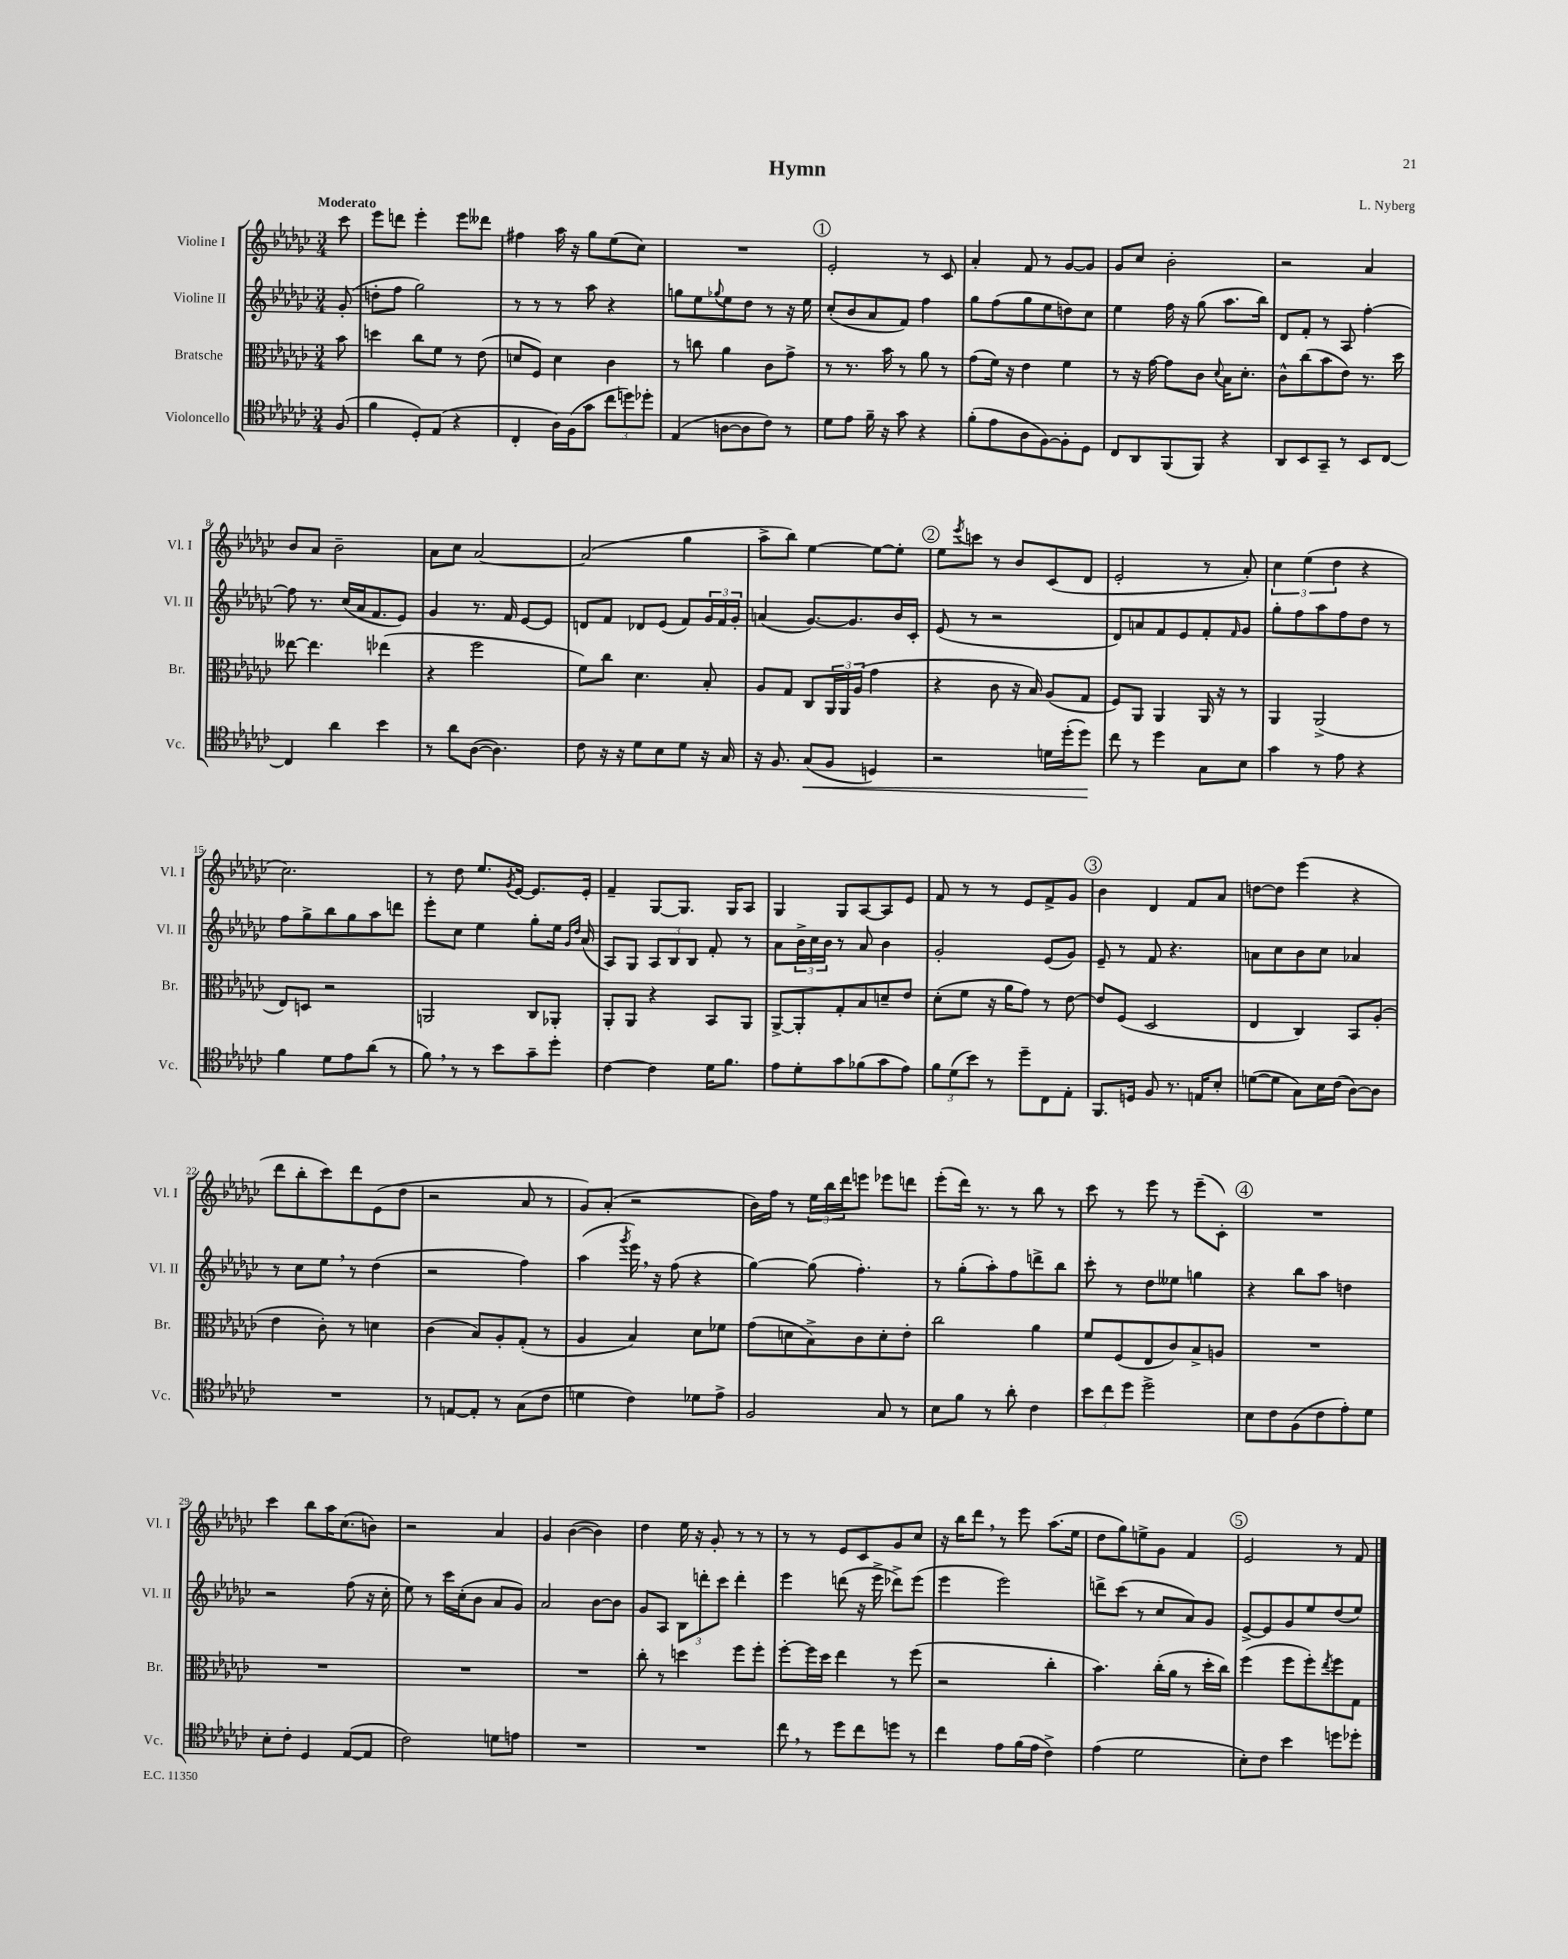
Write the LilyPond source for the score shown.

\header { title = "Hymn" composer = "L. Nyberg" }
<<
\new StaffGroup <<
\new Staff = "s0" \with { instrumentName = "Violine I" shortInstrumentName = "Vl. I" } {
    \clef treble \key ges \major \numericTimeSignature \time 3/4 \partial 8 \tempo "Moderato"
    ces'''8 |
    ees'''8 d'''8 ees'''4-. ees'''8 deses'''8 |
    fis''4 aes''16 r16 ges''8 ees''8( ces''8) |
    R2. |
    \mark \markup { \circle "1" } ees'2-. r8 ces'8 |
    aes'4-. f'8 r8 ges'8~ ges'8 |
    ges'8 ces''8 bes'2-. |
    r2 aes'4 |
    bes'8 aes'8 bes'2-- |
    aes'8 ces''8 aes'2~ |
    aes'2( ges''4 |
    aes''8-> bes''8) ees''4~ ees''8~ ees''8-. |
    \mark \markup { \circle "2" } ees''8 \acciaccatura { ees'''8 } c'''8 r8 bes'8 ces'8( des'8 |
    ees'2-. r8 aes'8-.) |
    \tuplet 3/2 { ces''4 ees''4( des''4 } r4 |
    ces''2.) |
    r8 des''8 ees''8. \acciaccatura { ges'8 } ees'16~ ees'8. ees'16-. |
    f'4-- ges8~ ges8. ges16 aes8 |
    ges4 ges8 aes8~ aes8 ees'8 |
    f'8 r8 r8 ees'8 f'8-> ges'8 |
    \mark \markup { \circle "3" } bes'4 des'4 f'8 aes'8 |
    d''8~ d''8 ees'''4( r4 |
    des'''8 bes''8-. ces'''8) des'''8 ees'8( des''8 |
    r2 aes'8 r8 |
    ges'8) aes'8-.( r2 |
    bes'16) f''16 r8 \tuplet 3/2 { ees''16 bes''16 des'''16 } e'''8 ees'''8 d'''8 |
    ees'''8-.( des'''16) r8. r8 bes''8 r8 |
    ces'''8 r8 ees'''8 r8 ees'''8--( ces'8-.) |
    \mark \markup { \circle "4" } R2. |
    ces'''4 bes''8 aes''16 ces''8.( b'8) |
    r2 aes'4 |
    ges'4 bes'4~( bes'4) |
    des''4 ees''16 r16 ges'8-. r8 r8 |
    r8 r8 ees'8 ces'8 ges'8 ces''8 |
    r16 bes''16 des'''8 \breathe r8 ees'''8 aes''8.( ees''16 |
    des''8 ges''8) e''8-> ges'8 f'4 |
    \mark \markup { \circle "5" } ees'2 r8 f'8 \bar "|." |
}
\new Staff = "s1" \with { instrumentName = "Violine II" shortInstrumentName = "Vl. II" } {
    \clef treble \key ges \major \numericTimeSignature \time 3/4 \partial 8
    ges'8-.( |
    d''8-. f''8 ges''2) |
    r8 r8 r8 aes''8 r4 |
    g''8 ees''8 \appoggiatura { ges''8 } ees''8 des''8 r8 r16 ees''16 |
    \mark \markup { \circle "1" } ces''8-.( bes'8 aes'8 f'8) f''4 |
    ges''8 f''8( ges''8 ees''8 d''8) ces''8 |
    ees''4 f''16 r16 ges''8( aes''8. bes''16) |
    des'8 f'8-. r8 aes8 f''4~-. |
    f''8 r8. ces''16( aes'16 f'8. ees'8) |
    ges'4 r8. f'16 ees'8~ ees'8 |
    d'8 f'8 des'8 ees'8( f'8) \tuplet 3/2 { ges'16 f'16 ges'16-. } |
    a'4( ges'8.~) ges'8. bes'16 ces'16-. |
    \mark \markup { \circle "2" } ees'8( r8 r2 |
    des'8) a'8 f'8 ees'8 f'8-. \grace { f'16 } ges'8 |
    ges''8-. f''8 aes''8 f''8 des''8 r8 |
    f''8 ges''8-> bes''8 ges''8 aes''8 d'''8 |
    ees'''8-. ces''8 ees''4 ges''8-. ees''16 \grace { ges'16 des''16 } aes'16( |
    aes8) ges8 \tuplet 3/2 { aes8 bes8 bes8 } f'8-. r8 |
    aes'8 \tuplet 3/2 { bes'16-> ces''16 bes'16 } r8 aes'8 bes'4 |
    ges'2-. ees'8( ges'8) |
    \mark \markup { \circle "3" } ees'8-- r8 f'8 r4. |
    a'8 ces''8 bes'8 ces''8 aes'4 |
    r8 ces''8 ees''8 \breathe r8 des''4( |
    r2 f''4) |
    aes''4( \acciaccatura { ges'''8 } ees'''16) \breathe r16 f''8( r4 |
    ges''4~) ges''8( f''4.-.) |
    r8 ges''8-.( aes''8-.) f''8 d'''8-> bes''8 |
    ces'''8-. r8 des''8 eeses''8 g''4 |
    \mark \markup { \circle "4" } r4 bes''8 aes''8 d''4 |
    r2 f''8( r16 ces''16-. |
    ees''8) r8 ces'''16 ces''16-.( bes'8 aes'8 ges'8) |
    aes'2 bes'8~ bes'8 |
    ges'8 aes8 \tuplet 3/2 { bes8 d'''8-. ces'''8 } d'''4-. |
    ees'''4 d'''8( r16 ees'''16-> des'''8->) ees'''8( |
    ees'''4 ees'''2) |
    d'''8-> ces'''8( r8 ces''8 aes'8) ges'8 |
    \mark \markup { \circle "5" } ees'8~-> ees'8 ges'8 ees''8 des''8( ees''8) \bar "|." |
}
\new Staff = "s2" \with { instrumentName = "Bratsche" shortInstrumentName = "Br." } {
    \clef alto \key ges \major \numericTimeSignature \time 3/4 \partial 8
    bes'8 |
    d''4 ces''8 f'8 r8 ees'8( |
    d'8 f8) d'4 ces'4 |
    r8 c''8 aes'4 ces'8 ges'8-> |
    \mark \markup { \circle "1" } r8 r8. bes'16 r8 aes'8 r8 |
    ges'8( f'16) r16 ees'4 f'4 |
    r8 r16 ges'16~ ges'8 ces'8 \appoggiatura { des'8 } bes16 des'8.-. |
    ces'8-^ ces''8( bes'8 ees'8) r8. des''16 |
    eeses''8~ eeses''4. ees''4( |
    r4 f''2 |
    f'8) ces''8 des'4. bes8-. |
    aes8 ges8 ces8 \tuplet 3/2 { aes,16 aes,16 aes16( } ges'4 |
    \mark \markup { \circle "2" } r4 ces'8 r16 bes16) aes8( ges8 |
    f8) aes,8 aes,4 aes,16 r16 r8 |
    aes,4 aes,2->( |
    ees8) d8 r2 |
    a,2 ces8 aes,8-. |
    aes,8-. aes,8 r4 bes,8 aes,8 |
    aes,8~-> aes,8-. ges8-. bes8 d'8-- ees'8 |
    des'8-.( f'8 r16 aes'16 ges'8) r8 ees'8~ |
    \mark \markup { \circle "3" } ees'8 f8( des2 |
    ees4 ces4) bes,8 aes8-.( |
    ees'4 ces'8-.) r8 d'4 |
    ces'4( bes8) aes8-. ges8-.( r8 |
    aes4 bes4) des'8 fes'8 |
    ges'8( d'8 bes8->) ces'8 d'8-. ees'8-. |
    ces''2 aes'4 |
    f'8 f8( ees8 ces'8) bes8-> a8 |
    \mark \markup { \circle "4" } R2. |
    R2. |
    R2. |
    R2. |
    ces''8-. r8 d''4 f''8 f''8-. |
    f''8~-. f''16 des''16 ees''4 r8 f''8( |
    r2 ces''4-. |
    bes'4.) ces''16-.( aes'16 r8 des''16-. ces''16) |
    \mark \markup { \circle "5" } f''4( f''8 f''8-.) \acciaccatura { ees''8 } f''8 ges8 \bar "|." |
}
\new Staff = "s3" \with { instrumentName = "Violoncello" shortInstrumentName = "Vc." } {
    \clef tenor \key ges \major \numericTimeSignature \time 3/4 \partial 8
    f8( |
    f'4 des8-.) ees8( r4 |
    ces4-. aes16) f16( ges'8 \tuplet 3/2 { ces''8 d''8) des''8-. } |
    ees4( a8~ a8 ces'8) r8 |
    \mark \markup { \circle "1" } des'8 ees'8 f'16-- r16 ges'8 r4 |
    f'8-.( ees'8 aes8 f8~) f8-. des8 |
    ces8 aes,8 f,8( f,8) r4 |
    aes,8 bes,8 ges,8-- r8 bes,8 ces8~ |
    ces4 aes'4 bes'4 |
    r8 aes'8 aes8~( aes4.) |
    ces'8 r16 r16 des'8 bes8 des'8 r16 ges16 |
    r16 f8. ges8\<( f8 d4) |
    \mark \markup { \circle "2" } r2 d'16 des''16-.( des''8\!) |
    ces''8 r8 des''4 ges8 bes8 |
    ges'4 r8 ees'8 r4 |
    f'4 des'8 ees'8 aes'8( r8 |
    f'8) \breathe r8 r8 bes'8 ges'8-- des''8-. |
    ces'4~ ces'4 des'16 f'8. |
    ees'8 des'8-. ges'8 fes'8( ges'8 ees'8) |
    \tuplet 3/2 { f'8 des'8( bes'8) } r8 des''8-- ces8 ees8-. |
    \mark \markup { \circle "3" } f,8. d16 f8 r8. e16 bes8-. |
    d'8~( d'8 ges8) bes16 ces'16( aes8~) aes8 |
    R2. |
    r8 e8~ e8-. r8 ges8( ces'8 |
    d'4 ces'4) des'8 ees'8-> |
    f2 ges8 r8 |
    bes8 f'8 r8 aes'8-. ces'4 |
    \tuplet 3/2 { bes'8 ces''8 des''8 } des''2-> |
    \mark \markup { \circle "4" } bes8 ces'8 f8( ces'8 ees'8-.) des'8 |
    bes8-. ces'8-. des4 ees8~( ees8 |
    ces'2) d'8 e'8 |
    R2. |
    R2. |
    ces''8 \breathe r8 des''8 ces''8 d''8 r8 |
    ces''4 ees'8 f'16( ees'16 ces'4->) |
    ees'4( des'2 |
    \mark \markup { \circle "5" } bes8-.) ces'8 bes'4 d''8 des''8-. \bar "|." |
}
>>
>>
